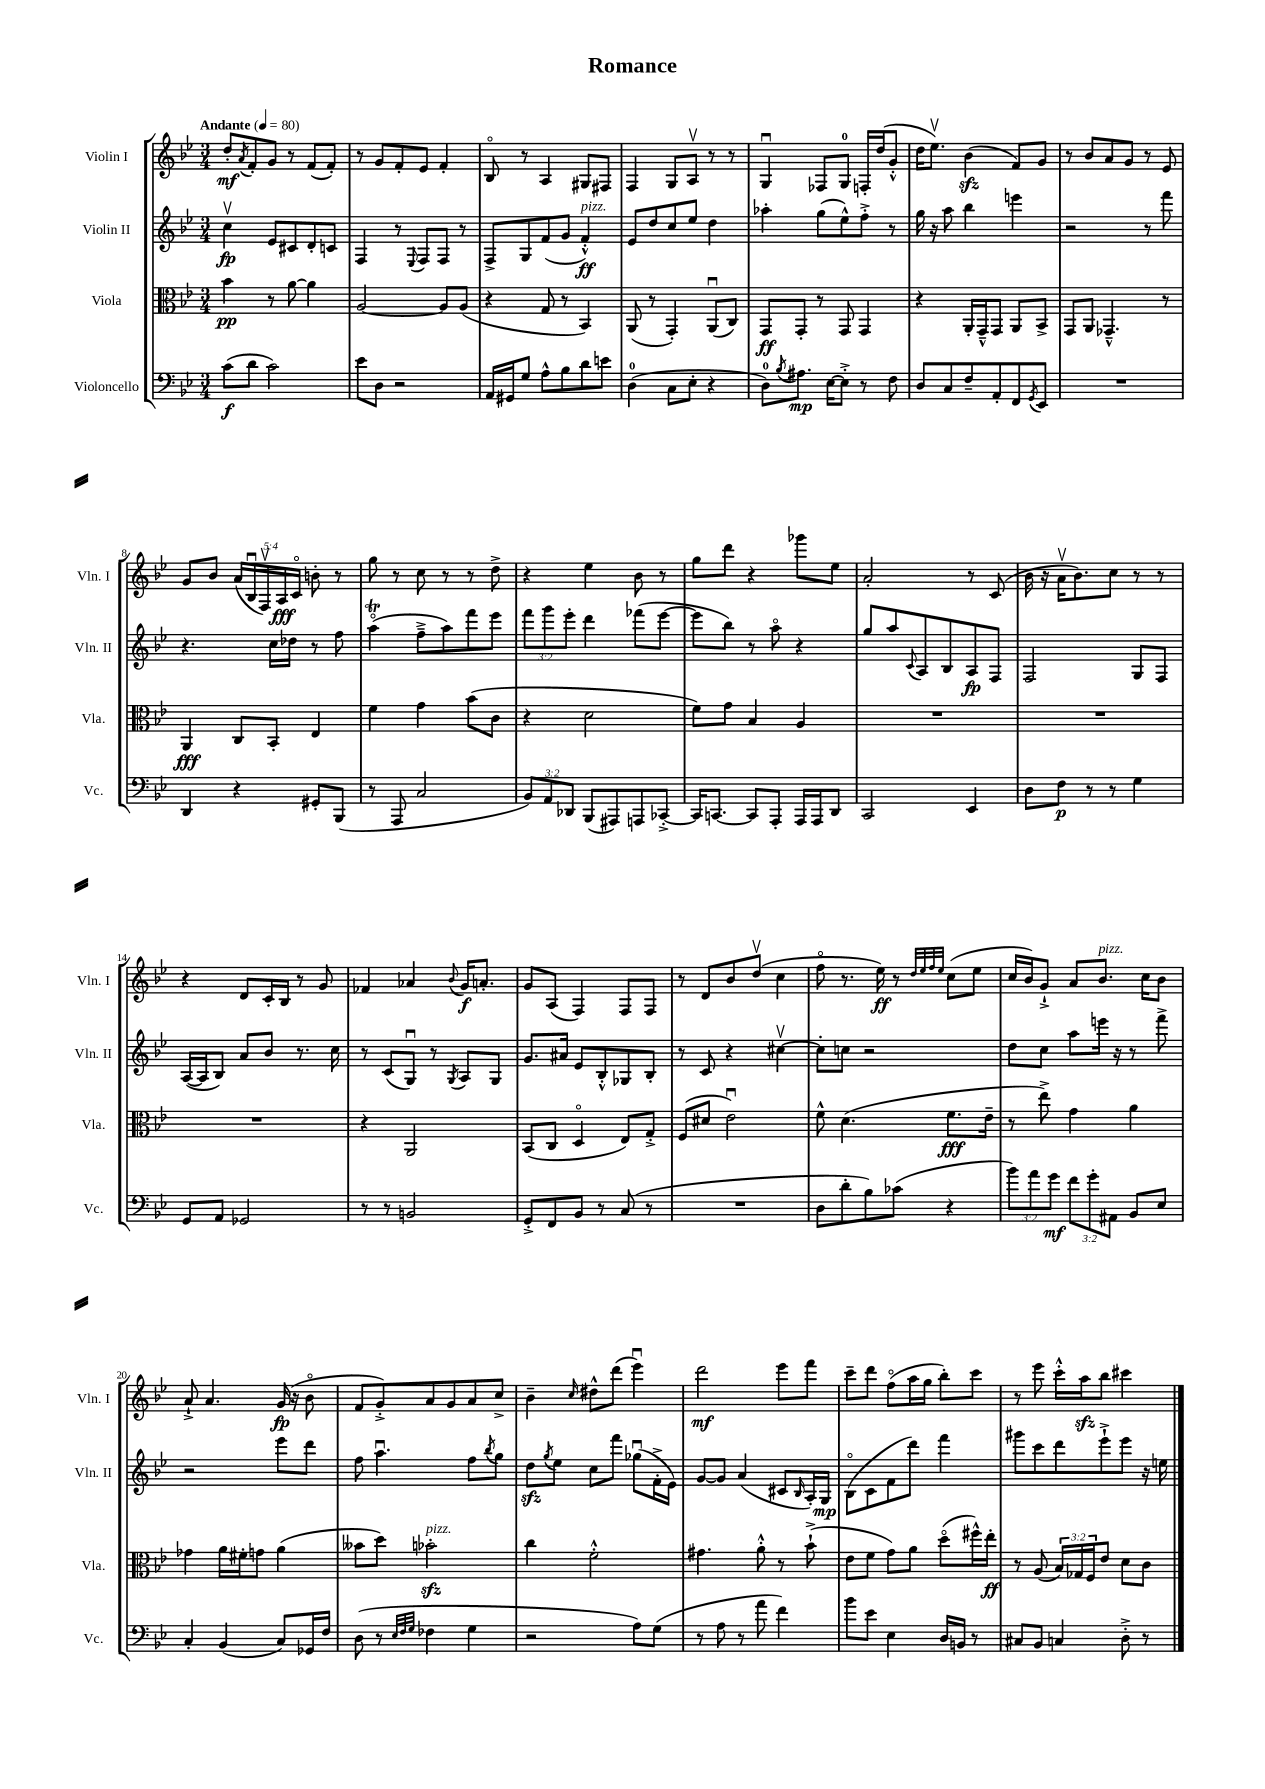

**kern	**kern	**kern	**kern
*staff4	*staff3	*staff2	*staff1
*clefF4	*clefC3	*clefG2	*clefG2
*k[b-e-]	*k[b-e-]	*k[b-e-]	*k[b-e-]
*M3/4	*M3/4	*M3/4	*M3/4
*MM80	*MM80	*MM80	*MM80
(8c\L	4b-\	4ccv\	8dd'/L
.	.	.	8qa/
8d\J	.	.	8f'/
2c\)	8r	8e-/L	8g/J
.	[8a\	8c#/	8r
.	4a\]	8d'/	(8f/L
.	.	8c/J	8f'/J)
=	=	=	=
8e-\L	[2A/	4F/	8r
8D\J	.	.	8g/L
2r	.	8r	8f'/
.	.	8qqE-/	.
.	.	8F/L	8e-/J
.	8A/]L	8F/J	4f'/
.	(8A/J	8r	.
=	=	=	=
16AA/LL	4r	8F^/L	8B-o/
16GG#/J	.	.	.
8G/J	.	8G/	8r
8A^^\L	8G/	(8f/	4A/
8B-\	8r	8g/J	.
8d\	4BB-/)	4f'^^/)	8G#/L
8e\J	.	.	8F#/J
=	=	=	=
(4D\	(8AA/	8e-/L	4F/
.	8r	8dd/	.
8C\L	4GG'/)	8cc/	8G/L
8E-'\J	.	8ee-/J	8Av/J
4r	(8AAu/L	4dd\	8r
.	8C/J)	.	8r
=	=	=	=
8D\L)	8GG/L	4aa-'\	4Gu/
8qB-/	.	.	.
8.A#\J	8GG'/J	.	.
.	8r	(8gg\L	8F-/L
[16E-\LK	.	.	.
8E-'^\]J	8GG/	8ee-^^\)	8G/J
8r	4GG/	8ff'^\J	16F'/LL
.	.	.	(16dd/J
8F\	.	8r	8g'^^/J
=	=	=	=
8D/L	4r	16gg\	16dd\LK
.	.	16r	8.ee-v\J)
8C/	.	8aa\	.
8F~/	16AA'/LL	4bb-\	(4b-\
.	16GG~^^/J	.	.
8AA'/	8GG/J	.	.
8FF/	8AA/L	4eee\	8f/L)
8qGG/	.	.	.
8EE-/J	8BB-^/J	.	8g/J
=	=	=	=
2.r	8GG/L	2r	8r
.	8AA/J	.	8b-/L
.	4.GG-~^^/	.	8a/
.	.	.	8g/J
.	.	8r	8r
.	8r	8fff\	8e-/
=	=	=	=
4DD/	4AA/	4.r	8g/L
.	.	.	8b-/J
4r	8C/L	.	(20a/LL
.	.	.	20B-u/
.	.	.	20Fv/)
.	8BB-'/J	16cc\LL	.
.	.	.	20A/
.	.	16dd-\JJ	.
.	.	.	20co/JJ
8GG#'/L	4E-/	8r	8b'\
(8BBB-/J	.	8ff\	8r
=	=	=	=
8r	4f\	(4aao\	8gg\
8AAA/	.	.	8r
2C/	4g\	8ff~^\L	8cc\
.	.	8aa\)	8r
.	(8b-\L	8fff\	8r
.	8c\J	8eee-\J	8dd^\
=	=	=	=
12BB-/L)	4r	12fff\L	4r
12AA/	.	12ggg\	.
12DD-/J	.	12eee-'\J	.
(8BBB-/L	2d\	4ddd\	4ee-\
8AAA#/)	.	.	.
8AAA/	.	(8fff-\L	8b-\
[8CC-'^/J	.	[8eee-\J	8r
=	=	=	=
16CC-/]LK	8f\L)	8eee-\]L	8gg\L
[8.CC/J	.	.	.
.	8g\J	8bb-\J)	8ddd\J
8CC/]L	4B-/	8r	4r
8AAA'/J	.	8aao\	.
16AAA/LL	4A/	4r	8ggg-\L
16AAA/J	.	.	.
8DD/J	.	.	8ee-\J
=	=	=	=
2CC/	2.r	8gg/L	2a'/
.	.	8aa/	.
.	.	8qqc/	.
.	.	8A/	.
.	.	8B-/	.
4EE-/	.	8A/	8r
.	.	8F/J	(8c/
=	=	=	=
8D\L	2.r	2F/	16b-\
.	.	.	16r
8F\J	.	.	16av\LK
.	.	.	8.b-\)
8r	.	.	.
8r	.	.	8cc\J
4G\	.	8G/L	8r
.	.	8F/J	8r
=	=	=	=
8GG/L	2.r	([16A/LL	4r
.	.	16A/]J	.
8AA/J	.	8B-/J)	.
2GG-/	.	8a/L	8d/L
.	.	8b-/J	16c'/L
.	.	.	16B-/JJ
.	.	8.r	8r
.	.	.	8g/
.	.	16cc\	.
=	=	=	=
8r	4r	8r	4f-/
8r	.	(8c/L	.
2BB/	2AA/	8Gu/J)	4a-/
.	.	8r	.
.	.	8qG/	8qqb-/
.	.	8A/L	16g/LK
.	.	.	8.a'/J
.	.	8G/J	.
=	=	=	=
8GG'^/L	(8BB-/L	8.g/L	8g/L
8FF/	8C/J	.	(8A/J
.	.	16a#/Jk	.
8BB-/J	4Do/	8e-/L	4F/)
8r	.	8B-'^^/	.
(8C/	8E-/L)	8G-/	8F/L
8r	8G'^/J	8B-'/J	8F/J
=	=	=	=
2.r	(8F/L	8r	8r
.	8d#/J	8c/	8d/L
.	2e-u\)	4r	8b-/
.	.	.	(8ddv/J
.	.	[4cc#v\	4cc\
=	=	=	=
8D\L	8f^^\	8cc#'\]L	8ffo\
8d'\	(4.d\	8cc\J	8.r
8B-\)	.	2r	.
.	.	.	16ee-\)
(8c-\J	.	.	8r
.	.	.	32qqdd/LLL
.	.	.	32qqee-/
.	.	.	32qqff/
.	.	.	32qqee-/JJJ
4r	8.f\L	.	(8cc\L
.	.	.	8ee-\J
.	16e-~\Jk	.	.
=	=	=	=
12b-\L)	8r	8dd\L	16cc/LL
.	.	.	16b-/J)
12a\	.	.	.
.	8ee-^\)	8cc\J	8g`^/J
12g\J	.	.	.
12f\L	4g\	8aa\L	8a/L
12g'\	.	.	.
.	.	16eee\Jk	8.b-/J
12AA#\J	.	.	.
.	.	16r	.
8BB-/L	4a\	8r	.
.	.	.	16cc\LK
8E-/J	.	8fff^\	8b-\J
=	=	=	=
4C'/	4g-\	2r	8a`^/
.	.	.	4.a/
(4BB-/	16a\LL	.	.
.	16f#'\J	.	.
.	8g\J	.	.
8C/L)	(4a\	8eee-\L	(16g/
.	.	.	16r
16GG-/L	.	8ddd\J	8b-o\
16F/JJ	.	.	.
=	=	=	=
(8D\	8b--\L	8ff\	8f/L
8r	8dd\J)	4.aau\	8g'^/)
32qqE-/LLL	.	.	.
32qqF/	.	.	.
32qqG/JJJ	.	.	.
4F-\	2b-'\	.	8a/
.	.	.	8g/
4G\	.	8ff\L	8a/
.	.	8qbb-/	.
.	.	8gg\J	8cc^/J
=	=	=	=
2r	4cc\	8dd\L	4b-~\
.	.	8qgg/	.
.	.	8ee-\J	.
.	.	.	16qqcc/
.	2f'^^\	8cc\L	8dd#^^\L
.	.	8fff\J	(8ddd\J
8A\L)	.	(8gg-u\L	4eee-u\)
(8G\J	.	16f'^\L	.
.	.	16e-\JJ)	.
=	=	=	=
8r	4.g#\	[8g/L	2ddd\
8A\	.	8g/]J	.
8r	.	(4a/	.
8a\	8a'^^\	.	.
4f\)	8r	8c#/L	8eee-\L
.	.	16qqB-/	.
.	(8b-`^\	16A'/L)	8fff\J
.	.	16G/JJ	.
=	=	=	=
8b-\L	8e-\L	(8B-o\L	8ccc~\L
8e-\J	8f\J	8c\	8ddd\J
4E-\	8g\L)	8f\	(8ffo\L
.	8a\J	8ddd\J)	16aa\L
.	.	.	16gg\JJ
16D/LL	(8ddo\L	4fff\	8bb-'\L)
16BB/JJ	.	.	.
8r	16ff#^^\L)	.	8ccc\J
.	16ee-'\JJ	.	.
=	=	=	=
8C#/L	8r	8ggg#\L	8r
8BB-/J	(8A/	8ccc\	8eee-\
4C/	24B-/LL)	8ddd\	16ccc'^^\LL
.	24G-/	.	.
.	.	.	16aa\J
.	24F/J	.	.
.	8e-/J	8eee-`^\	8bb-\J
8D'^\	8d\L	8eee-\J	4ccc#\
8r	8c\J	16r	.
.	.	16ee\	.
==	==	==	==
*-	*-	*-	*-
